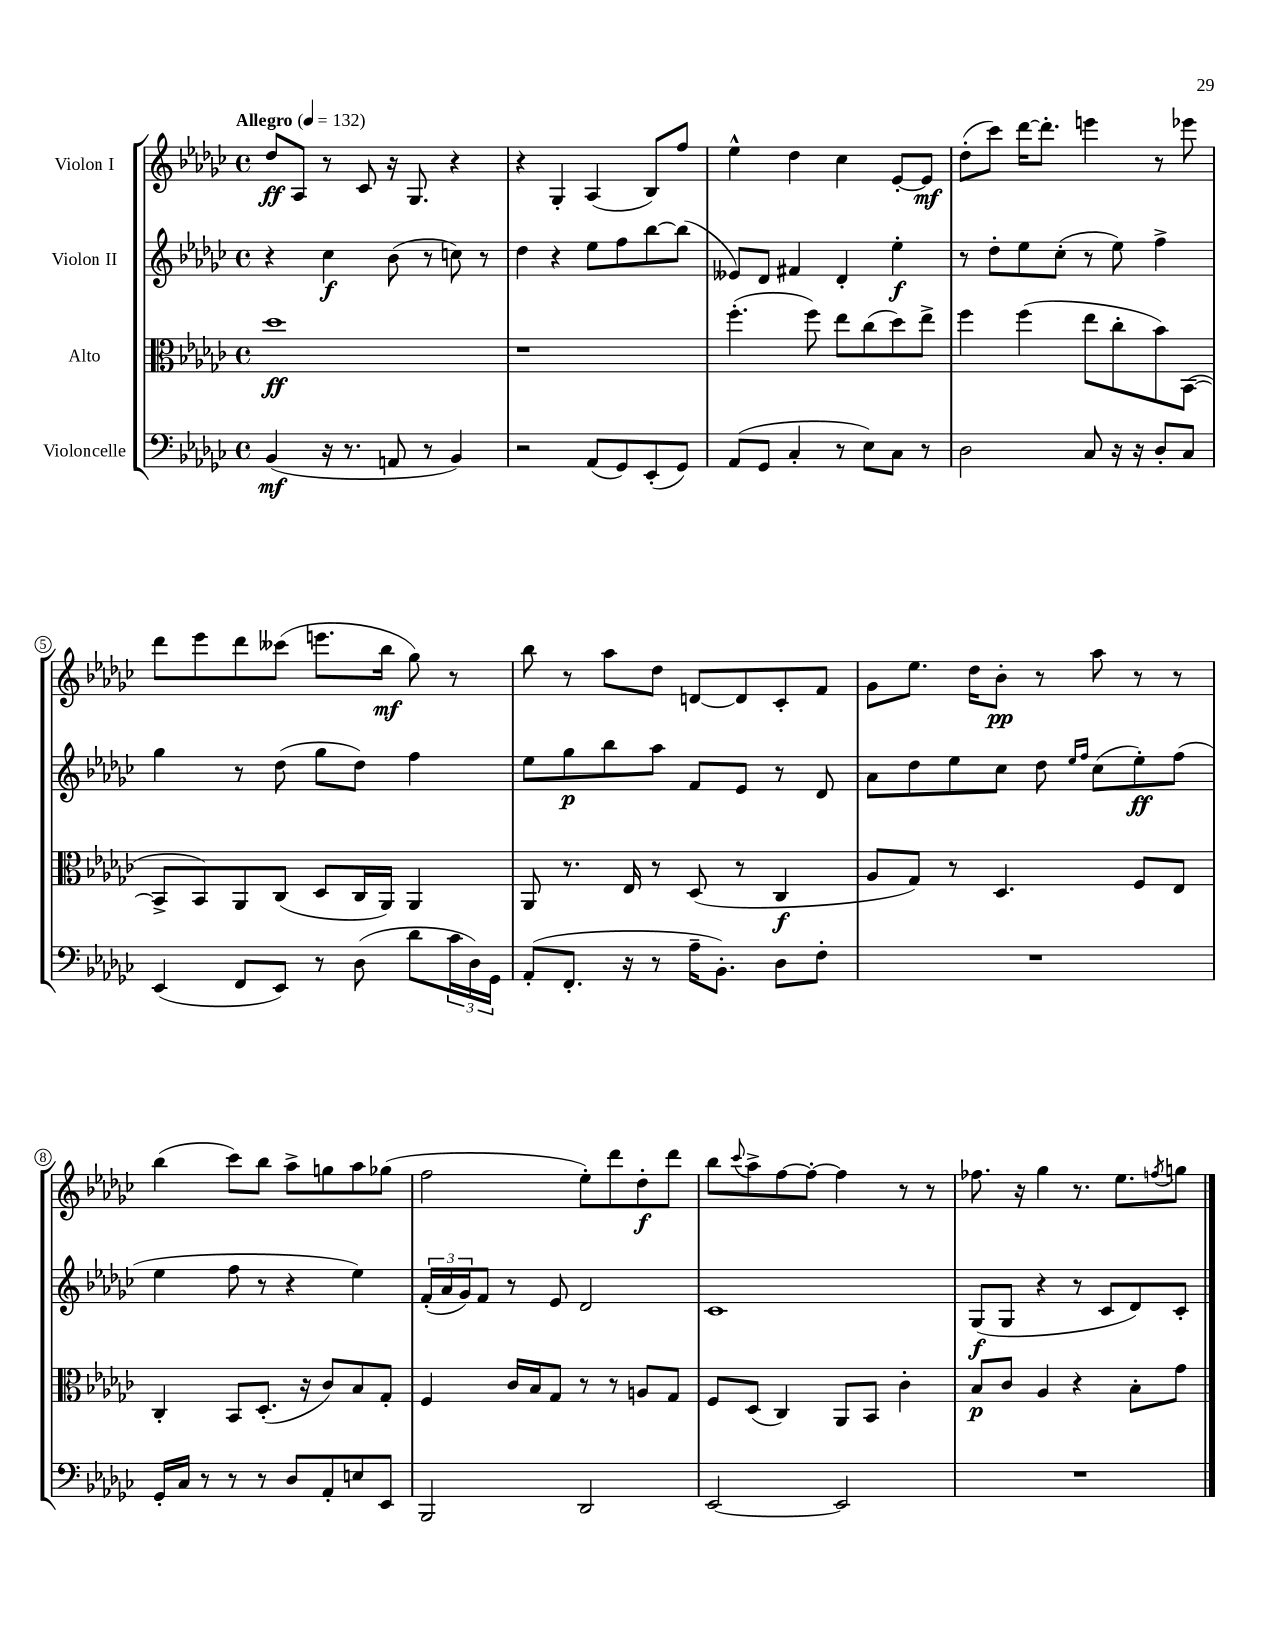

**kern	**kern	**kern	**kern
*staff4	*staff3	*staff2	*staff1
*clefF4	*clefC3	*clefG2	*clefG2
*k[b-e-a-d-g-c-]	*k[b-e-a-d-g-c-]	*k[b-e-a-d-g-c-]	*k[b-e-a-d-g-c-]
*M4/4	*M4/4	*M4/4	*M4/4
*met(c)	*met(c)	*met(c)	*met(c)
*MM132	*MM132	*MM132	*MM132
(4BB-	1dd-	4r	8dd-
.	.	.	8A-
16r	.	4cc-	8r
8.r	.	.	.
.	.	.	8c-
8AA	.	(8b-	16r
.	.	.	8.G-
8r	.	8r	.
4BB-)	.	8cc)	4r
.	.	8r	.
=	=	=	=
2r	1r	4dd-	4r
.	.	4r	4G-'
(8AA-	.	8ee-	(4A-
8GG-)	.	8ff	.
(8EE-'	.	[8bb-	8B-)
8GG-)	.	(8bb-]	8ff
=	=	=	=
(8AA-	(4.ff'	8e--)	4ee-^^
8GG-	.	8d-	.
4C-'	.	4f#	4dd-
.	8ff)	.	.
8r	8ee-	4d-'	4cc-
8E-)	(8cc-	.	.
8C-	8dd-)	4ee-'	[8e-'
8r	8ee-^	.	8e-]
=	=	=	=
2D-	4ff	8r	(8dd-'
.	.	8dd-'	8ccc-)
.	(4ff	8ee-	[16ddd-
.	.	.	8.ddd-']
.	.	(8cc-'	.
8C-	8ee-	8r	4eee
16r	8cc-'	8ee-)	.
16r	.	.	.
8D-'	8b-)	4ff^	8r
8C-	([8BB-	.	8eee-
=	=	=	=
(4EE-	8BB-^]	4gg-	8ddd-
.	8BB-)	.	8eee-
8FF	8AA-	8r	8ddd-
8EE-)	(8C-	(8dd-	(8ccc--
8r	8D-	8gg-	8.eee
(8D-	16C-	8dd-)	.
.	16AA-)	.	16bb-
8d-	4AA-	4ff	8gg-)
24c-	.	.	8r
24D-)	.	.	.
24GG-	.	.	.
=	=	=	=
(8AA-'	8AA-	8ee-	8bb-
8.FF'	8.r	8gg-	8r
.	.	8bb-	8aa-
16r	16E-	.	.
8r	8r	8aa-	8dd-
16A-~	(8D-	8f	[8d
8.BB-')	.	.	.
.	8r	8e-	8d]
8D-	4C-	8r	8c-'
8F'	.	8d-	8f
=	=	=	=
1r	8A-	8a-	8g-
.	8G-)	8dd-	8.ee-
.	8r	8ee-	.
.	.	.	16dd-
.	4.D-	8cc-	8b-'
.	.	8dd-	8r
.	.	16qqee-	.
.	.	16qqff	.
.	.	(8cc-	8aa-
.	8F	8ee-')	8r
.	8E-	(8ff	8r
=	=	=	=
16GG-'	4C-'	4ee-	(4bb-
16C-	.	.	.
8r	.	.	.
8r	8BB-	8ff	8ccc-)
8r	(8.D-'	8r	8bb-
8D-	.	4r	8aa-^
.	16r	.	.
8AA-'	8c-)	.	8gg
8E	8B-	4ee-)	8aa-
8EE-	8G-'	.	(8gg-
=	=	=	=
2BBB-	4F	(24f'	2ff
.	.	24a-	.
.	.	24g-)	.
.	.	8f	.
.	16c-	8r	.
.	16B-	.	.
.	8G-	8e-	.
2DD-	8r	2d-	8ee-')
.	8r	.	8ddd-
.	8A	.	8dd-'
.	8G-	.	8ddd-
=	=	=	=
[2EE-	8F	1c-	8bb-
.	.	.	8qqccc-
.	(8D-	.	8aa-^
.	4C-)	.	[8ff
.	.	.	8ff'_
2EE-]	8AA-	.	4ff]
.	8BB-	.	.
.	4c-'	.	8r
.	.	.	8r
=	=	=	=
1r	8B-	(8G-	8.ff-
.	8c-	8G-	.
.	.	.	16r
.	4A-	4r	4gg-
.	4r	8r	8.r
.	.	8c-	.
.	.	.	8.ee-
.	8B-'	8d-)	.
.	.	.	8qff
.	8g-	8c-'	8gg
==	==	==	==
*-	*-	*-	*-
